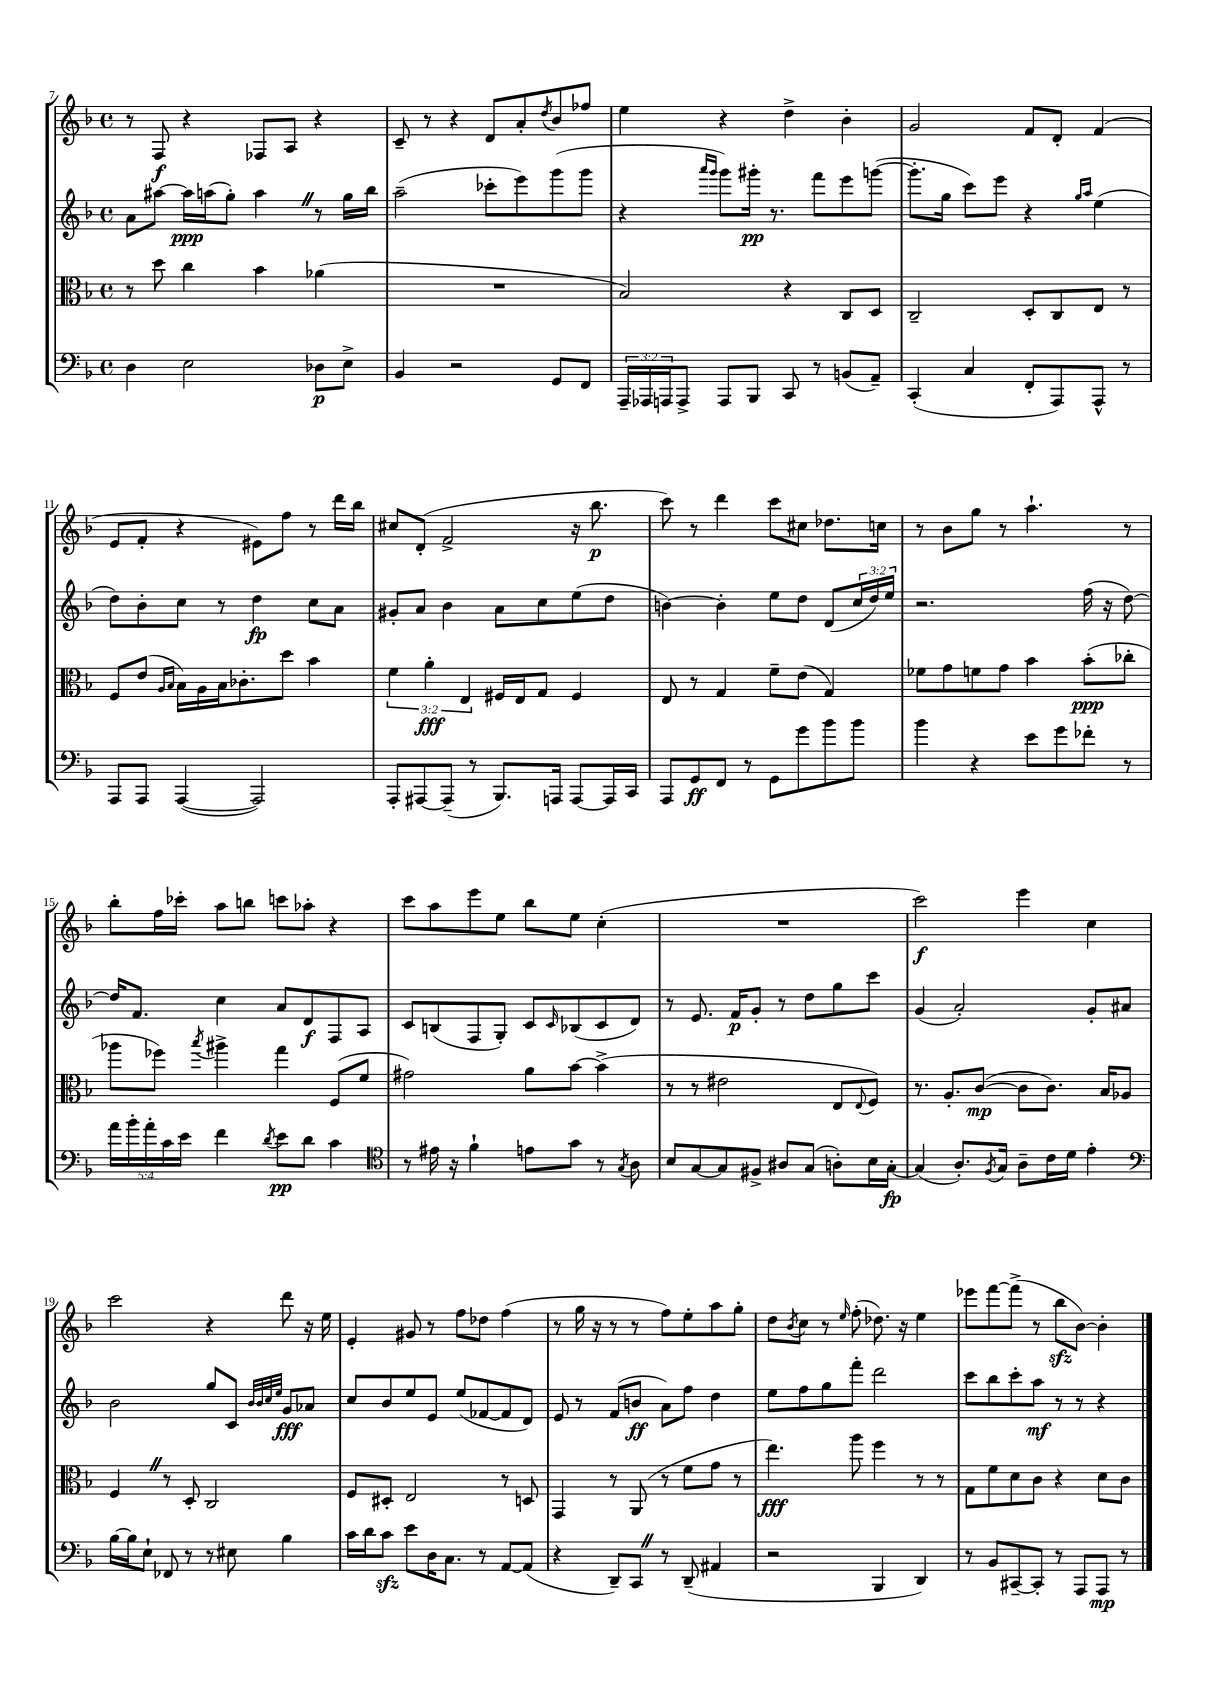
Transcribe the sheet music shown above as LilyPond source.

<<
\new StaffGroup <<
\new Staff = "s0" {
    \clef treble \key f \major \defaultTimeSignature \time 4/4
    r8 f8\f r4 fes8 a8 r4 |
    c'8-- r8 r4 d'8 a'8-. \acciaccatura { d''8 } bes'8 fes''8 |
    e''4 r4 d''4-> bes'4-. |
    g'2 f'8 d'8-. f'4( |
    e'8 f'8-. r4 eis'8) f''8 r8 d'''16 bes''16 |
    cis''8 d'8-.( f'2-> r16 bes''8.\p |
    c'''8) r8 d'''4 c'''8 cis''8 des''8. c''16 |
    r8 bes'8 g''8 r8 a''4.-! r8 |
    bes''8-. f''16 ces'''16-. a''8 b''8 c'''8 aes''8-. r4 |
    c'''8 a''8 e'''8 e''8 bes''8 e''8 c''4-.( |
    R1 |
    c'''2\f) e'''4 c''4 |
    c'''2 r4 d'''8 r16 e''16 |
    e'4-. gis'8 r8 f''8 des''8 f''4( |
    r8 g''16 r16 r8 r8 f''8) e''8-. a''8 g''8-. |
    d''8 \acciaccatura { bes'8 } c''8 r8 \grace { e''16 } f''8-.( des''8.) r16 e''4 |
    ees'''8 f'''8~ f'''8->( r8 bes''8\sfz bes'8~) bes'4-. \bar "|." |
}
\new Staff = "s1" {
    \clef treble \key f \major \defaultTimeSignature \time 4/4 \override Staff.TupletNumber.text = #tuplet-number::calc-fraction-text
    a'8 ais''8~ ais''16\ppp a''16( g''8-.) a''4 \once \override BreathingSign.text = \markup { \musicglyph "scripts.caesura.straight" } \breathe r8 g''16 bes''16 |
    a''2--( ces'''8-. e'''8) g'''8( g'''8 |
    r4 \grace { a'''16 g'''16 } g'''8) gis'''16-.\pp r8. f'''8 e'''8 g'''8~( |
    g'''8.-. g''16 c'''8) e'''8 r4 \grace { g''16 a''16 } e''4( |
    d''8) bes'8-. c''8 r8 d''4\fp c''8 a'8 |
    gis'8-. a'8 bes'4 a'8 c''8 e''8( d''8 |
    b'4~) b'4-. e''8 d''8 d'8( \tuplet 3/2 { c''16 d''16) e''16 } |
    r2. f''16( r16 d''8~) |
    d''16 f'8. c''4 a'8 d'8\f f8 a8 |
    c'8 b8( f8 g8-.) c'8 \grace { c'16 } bes8( c'8 d'8) |
    r8 e'8. f'16\p g'8-. r8 d''8 g''8 c'''8 |
    g'4( a'2-.) g'8-. ais'8 |
    bes'2 g''8 c'8 \grace { bes'32 bes'32 c''32 e''32 } g'8\fff aes'8 |
    c''8 bes'8 e''8 e'8 e''8( fes'8~ fes'8 d'8) |
    e'8 r8 f'8( b'8\ff a'8) f''8 d''4 |
    e''8 f''8 g''8 f'''8-. d'''2 |
    c'''8 bes''8 c'''8-. a''8\mf r8 r8 r4 \bar "|." |
}
\new Staff = "s2" {
    \clef alto \key f \major \defaultTimeSignature \time 4/4 \override Staff.TupletNumber.text = #tuplet-number::calc-fraction-text
    r8 d''8 c''4 bes'4 aes'4( |
    R1 |
    bes2) r4 c8 d8 |
    c2-- d8-. c8 e8 r8 |
    f8 e'8( \grace { a16 bes16 } bes16) a16 bes16 ces'8.-. d''8 bes'4 |
    \tuplet 3/2 { f'4 a'4-.\fff e4 } fis16 e16 g8 fis4 |
    e8 r8 g4 f'8-- e'8( g4) |
    fes'8 g'8 f'8 g'8 bes'4 bes'8-.\ppp( ces''8-. |
    aes''8 fes''8) \acciaccatura { bes''8 } ais''4-> g''4 f8( f'8 |
    gis'2) a'8 bes'8~ bes'4->( |
    r8 r8 eis'2 e8 \appoggiatura { e8 } f8) |
    r8. a8.-. c'8~\mp( c'8 c'8.) bes16 aes8 |
    f4 \once \override BreathingSign.text = \markup { \musicglyph "scripts.caesura.straight" } \breathe r8 d8-. c2 |
    f8 dis8-. e2 r8 d8 |
    g,4 r8 a,8( r8 f'8 g'8 r8 |
    e''4.\fff) a''8 f''4 r8 r8 |
    g8 f'8 d'8 c'8 r4 d'8 c'8 \bar "|." |
}
\new Staff = "s3" {
    \clef bass \key f \major \defaultTimeSignature \time 4/4 \override Staff.TupletNumber.text = #tuplet-number::calc-fraction-text
    d4 e2 des8\p e8-> |
    bes,4 r2 g,8 f,8 |
    \tuplet 3/2 { a,,16-- aes,,16 a,,16 } a,,8-> a,,8 bes,,8 c,8 r8 b,8( a,8--) |
    c,4-.( c4 f,8-. a,,8) a,,8-^ r8 |
    a,,8 a,,8 a,,4~( a,,2) |
    a,,8-. ais,,8~ ais,,8--( r8 bes,,8.) a,,16 a,,8~ a,,16 c,16 |
    a,,8 g,8\ff f,8 r8 g,8 g'8 bes'8 bes'8 |
    bes'4 r4 e'8 g'8 fes'8-. r8 |
    \tuplet 5/4 { a'16 bes'16-. a'16-. c'16 e'16 } f'4 \acciaccatura { d'8 } e'8\pp d'8 c'4 |
    \clef tenor r8 eis'16 r16 f'4-! e'8 g'8 r8 \acciaccatura { g8 } a8 |
    bes8 g8~ g8 fis8-> ais8 g8( a8-.) bes16 g16~-.\fp |
    g4( a8.-.) \acciaccatura { f8 } g16 a8-- c'16 d'16 e'4-. |
    \clef bass bes16~ bes16 e8-! fes,8 r8 r8 eis8 bes4 |
    c'16 d'16 c'8\sfz e'8 d16 c8. r8 a,8~ a,8( |
    r4 d,8--) c,8 \once \override BreathingSign.text = \markup { \musicglyph "scripts.caesura.straight" } \breathe r8 d,8--( ais,4 |
    r2 bes,,4 d,4) |
    r8 bes,8 cis,8~-- cis,8-. r8 a,,8 a,,8\mp r8 \bar "|." |
}
>>
>>
\layout { \context { \Score currentBarNumber = #7 } }
